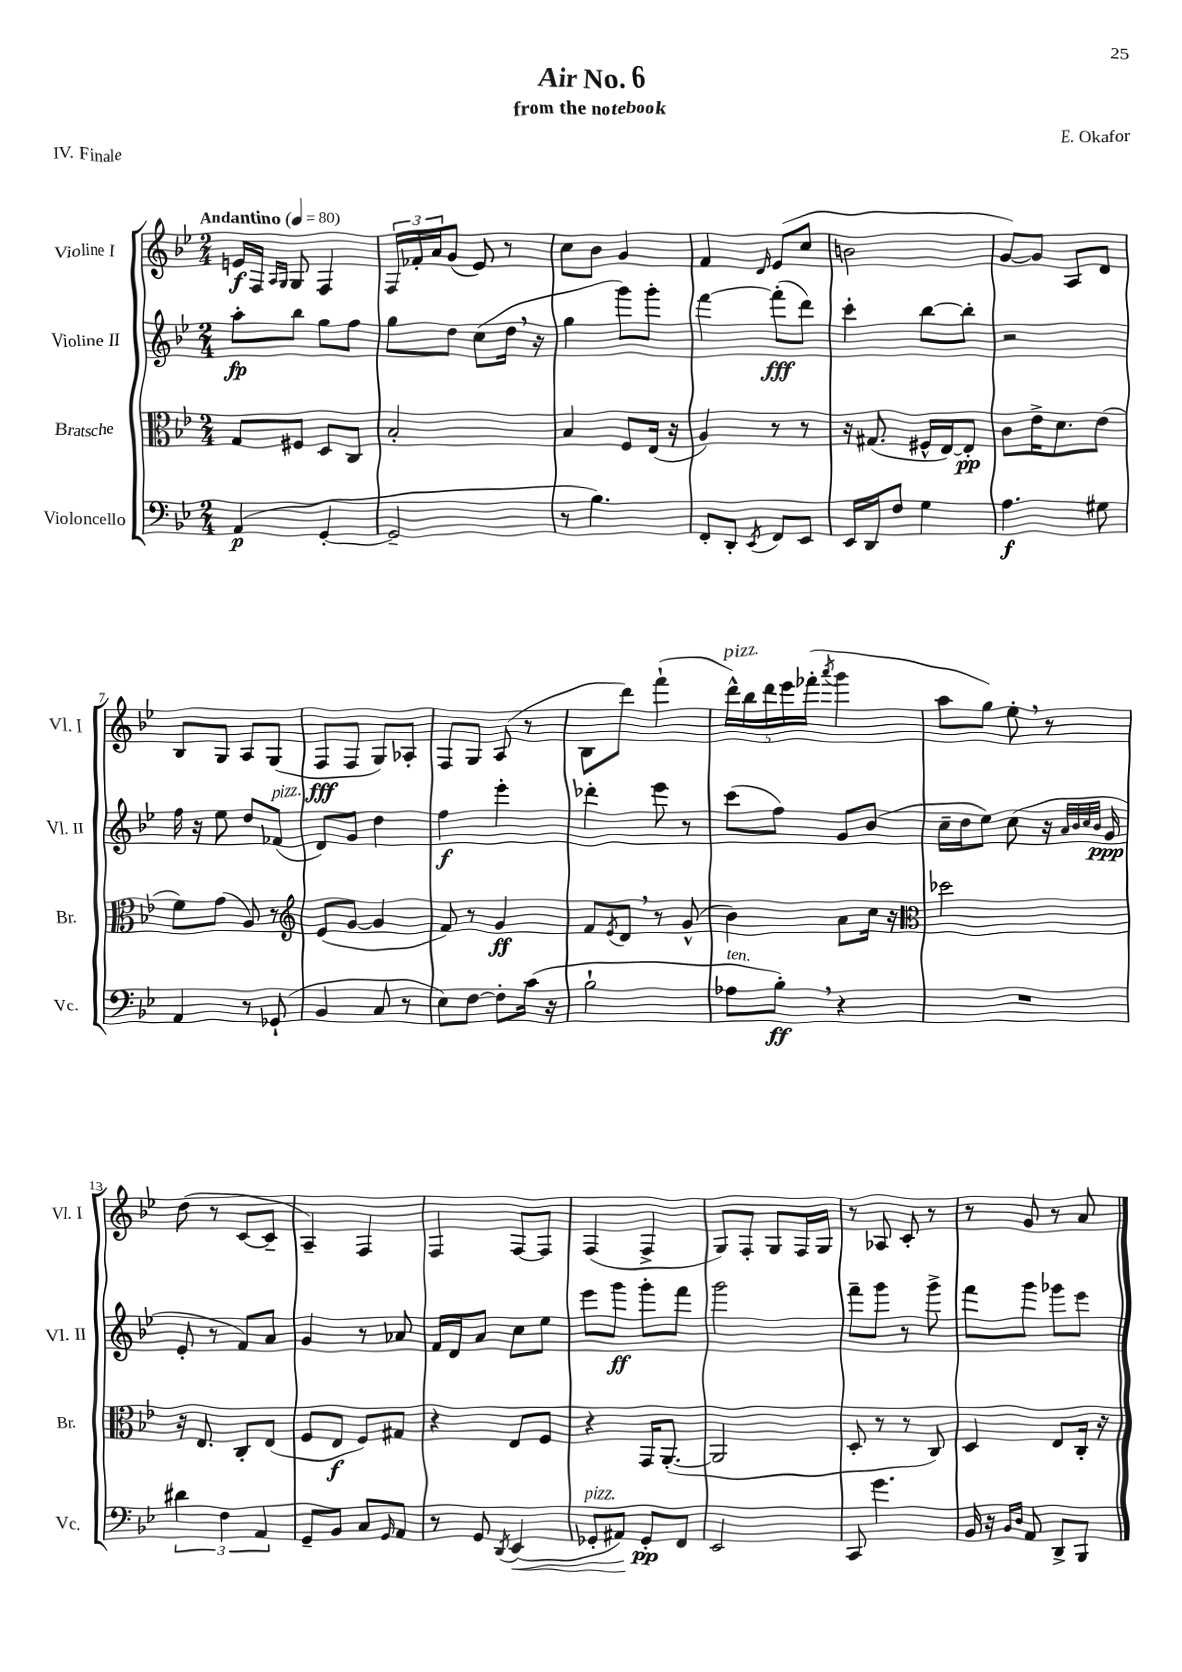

**kern	**dynam	**kern	**dynam	**kern	**dynam	**kern	**dynam
*part4	*part4	*part3	*part3	*part2	*part2	*part1	*part1
*staff4	*staff4	*staff3	*staff3	*staff2	*staff2	*staff1	*staff1
*I"Violoncello	*	*I"Bratsche	*	*I"Violine II	*	*I"Violine I	*
*I'Vc.	*	*I'Br.	*	*I'Vl. II	*	*I'Vl. I	*
*clefF4	*	*clefC3	*	*clefG2	*	*clefG2	*
*k[b-e-]	*	*k[b-e-]	*	*k[b-e-]	*	*k[b-e-]	*
*M2/4	*	*M2/4	*	*M2/4	*	*M2/4	*
*MM80	*	*MM80	*	*MM80	*	*MM80	*
=1	=1	=1	=1	=1	=1	=1	=1
!	!	!	!	!	!	!LO:TX:a:B:t=Andantino	!
(4AA/	p	8G/L	.	8aa'\L	fp	16en/LL	f
.	.	.	.	.	.	16F/JJ	.
.	.	.	.	.	.	16qqA/LL	.
.	.	.	.	.	.	16qqG/JJ	.
.	.	8F#X/J	.	8bb-\J	.	8G/	.
[4GG'/	.	8D/L	.	8gg\L	.	4F/	.
.	.	8C/J	.	8ff\J	.	.	.
=2	=2	=2	=2	=2	=2	=2	=2
2GG~/]	.	2B-'/	.	8gg\L	.	24F/LL	.
.	.	.	.	.	.	24f-X'/	.
.	.	.	.	.	.	24a/J	.
.	.	.	.	8dd\J	.	(8g/J	.
.	.	.	.	(8cc\L	.	8e-/)	.
.	.	.	.	16dd,\Jk	.	8r	.
.	.	.	.	16r	.	.	.
=3	=3	=3	=3	=3	=3	=3	=3
8r	.	4B-/	.	4gg\	.	8cc\L	.
4.B-\)	.	.	.	.	.	8b-\J	.
.	.	8F/L	.	8ggg\L)	.	4g/	.
.	.	(16E-/Jk	.	8ggg'\J	.	.	.
.	.	16r	.	.	.	.	.
=4	=4	=4	=4	=4	=4	=4	=4
8FF'/L	.	4A/)	.	[4fff\	.	4f/	.
8DD'/J	.	.	.	.	.	.	.
8qEE-/	.	.	.	.	.	16qqd/	.
8FF/L	.	8r	.	(8fff'\L]	fff	(8e-/L	.
8EE-/J	.	8r	.	8ddd\J)	.	8cc/J	.
=5	=5	=5	=5	=5	=5	=5	=5
16EE-/LL	.	16r	.	4ccc'\	.	2bn\	.
16DD/J	.	(8.G#X/	.	.	.	.	.
8F/J	.	.	.	.	.	.	.
4G\	.	16F#X^^/LL	.	[8bb-\L	.	.	.
.	.	[16E-/J)	.	.	.	.	.
.	.	8E-'/J]	pp	8bb-'\J]	.	.	.
=6	=6	=6	=6	=6	=6	=6	=6
4.A\	f	8c\L	.	2r	.	[8g/L)	.
.	.	16e-^\K	.	.	.	8g/J]	.
.	.	8.d\	.	.	.	.	.
.	.	.	.	.	.	8A/L	.
8G#X\	.	(8e-\J	.	.	.	8d/J	.
!!LO:LB:g=z
=7	=7	=7	=7	=7	=7	=7	=7
4AA/	.	8f\L)	.	16ff\	.	8B-/L	.
.	.	.	.	16r	.	.	.
.	.	(8g\J	.	8ee-\	.	8G/J	.
8r	.	8A/)	.	8dd/L	.	8A/L	.
!	!	!	!	!LO:TX:a:i:t=pizz.	!	!	!
(8GG-X`/	.	8r	.	(8f-X/J	.	(8G/J	.
=8	=8	=8	=8	=8	=8	=8	=8
*	*	*clefG2	*	*	*	*	*
4BB-/	.	(8e-/L	.	8d/L)	.	8F/L	fff
.	.	[8g/J	.	8g/J	.	8F/J	.
8C/	.	4g/]	.	4dd\	.	8G/L)	.
8r	.	.	.	.	.	8A-X'/J	.
=9	=9	=9	=9	=9	=9	=9	=9
8E-\L)	.	8f/)	.	4ff\	f	8F/L	.
[8F\J	.	8r	.	.	.	8G/J	.
8F'\L]	.	4g/	ff	4eee-'\	.	(8A/	.
(16c\Jk	.	.	.	.	.	8r	.
16r	.	.	.	.	.	.	.
=10	=10	=10	=10	=10	=10	=10	=10
2B-`\	.	8f/L	.	4ddd-X'\	.	8B-\L	.
.	.	8qe-/	.	.	.	.	.
.	.	8d,/J	.	.	.	8ddd\J)	.
.	.	8r	.	8eee-\	.	(4fff`\	.
.	.	(8g^^/	.	8r	.	.	.
=11	=11	=11	=11	=11	=11	=11	=11
!	!	!	!	!	!	!LO:TX:a:i:t=pizz.	!
!LO:TX:a:i:t=ten.	!	!	!	!	!	!	!
8A-X\L	.	4b-\)	.	(8ccc\L	.	20ddd^^\LL)	.
.	.	.	.	.	.	20bb-\	.
.	.	.	.	.	.	20ddd\	.
8B-',\J)	ff	.	.	8ff\J)	.	.	.
.	.	.	.	.	.	20eee-\	.
.	.	.	.	.	.	(20fff-X'\JJ	.
.	.	.	.	.	.	8qaaa/	.
4r	.	8a\L	.	8g/L	.	4ggg\	.
.	.	16cc\Jk	.	(8b-/J	.	.	.
.	.	16r	.	.	.	.	.
=12	=12	=12	=12	=12	=12	=12	=12
*	*	*clefC3	*	*	*	*	*
2r	.	2dd-X\	.	16cc~\LL	.	8aa\L	.
.	.	.	.	16dd\J	.	.	.
.	.	.	.	8ee-\J)	.	8gg\J)	.
.	.	.	.	(8cc\	.	8ee-',\	.
.	.	.	.	16r	.	8r	.
.	.	.	.	32qqa/LLL	.	.	.
.	.	.	.	32qqb-/	.	.	.
.	.	.	.	32qqcc/	.	.	.
.	.	.	.	32qqb-/JJJ	.	.	.
.	.	.	.	16g/	ppp	.	.
!!LO:LB:g=z
=13	=13	=13	=13	=13	=13	=13	=13
6d#X\	.	16r	.	8e-'/	.	(8dd\	.
.	.	8.E-/	.	.	.	.	.
.	.	.	.	8r	.	8r	.
6F\	.	.	.	.	.	.	.
.	.	8C'/L	.	8f/L)	.	[8c/L	.
6AA/	.	.	.	.	.	.	.
.	.	(8E-/J	.	8a/J	.	8c~/J]	.
=14	=14	=14	=14	=14	=14	=14	=14
8GG~/L	.	8F/L	.	4g/	.	4A~/)	.
8BB-/J	.	8E-/J	f	.	.	.	.
8C/L	.	8F/L)	.	8r	.	4F/	.
16qqGG/	.	.	.	.	.	.	.
8AA/J	.	8G#X/J	.	8a-X/	.	.	.
=15	=15	=15	=15	=15	=15	=15	=15
8r	.	4r	.	16f/LL	.	4F/	.
.	.	.	.	16d/J	.	.	.
8GG/	.	.	.	8a/J	.	.	.
8qDD/	.	.	.	.	.	.	.
!	!LO:HP:b	!	!	!	!	!	!
(4EE-/	<	8E-/L	.	8cc\L	.	[8F/L	.
.	.	8F/J	.	8ee-\J	.	8F/J]	.
=16	=16	=16	=16	=16	=16	=16	=16
!LO:TX:a:i:t=pizz.	!	!	!	!	!	!	!
8GG-X'/L	.	4r	.	8eee-\L	.	(4F/	.
8AA#X/J)	.	.	.	8ggg\J	ff	.	.
8GG-'/L	[ pp	16GG/KL	.	8ggg'\L	.	4F^/	.
.	.	([8.AA'/J	.	.	.	.	.
8FF/J	.	.	.	8fff\J	.	.	.
=17	=17	=17	=17	=17	=17	=17	=17
2EE-/	.	2AA/]	.	2ggg\	.	8G/L)	.
.	.	.	.	.	.	8F'/J	.
.	.	.	.	.	.	8G/L	.
.	.	.	.	.	.	16F/L	.
.	.	.	.	.	.	16G/JJ	.
=18	=18	=18	=18	=18	=18	=18	=18
8CC/	.	8D'/	.	8fff~\L	.	8r	.
4.g\	.	8r	.	8ggg\J	.	8A-X/	.
.	.	8r	.	8r	.	8c'/	.
.	.	8C/)	.	8ggg^\	.	8r	.
=19	=19	=19	=19	=19	=19	=19	=19
16BB-/	.	4D/	.	8fff\L	.	8r	.
16r	.	.	.	.	.	.	.
16qqBB-/LL	.	.	.	.	.	.	.
16qqD/JJ	.	.	.	.	.	.	.
8AA/	.	.	.	8ggg\J	.	8g/	.
8DD^/L	.	8E-/L	.	8ggg-X\L	.	8r	.
8BBB-/J	.	16C'/Jk	.	8eee-\J	.	8a/	.
.	.	16r	.	.	.	.	.
==	==	==	==	==	==	==	==
*-	*-	*-	*-	*-	*-	*-	*-
